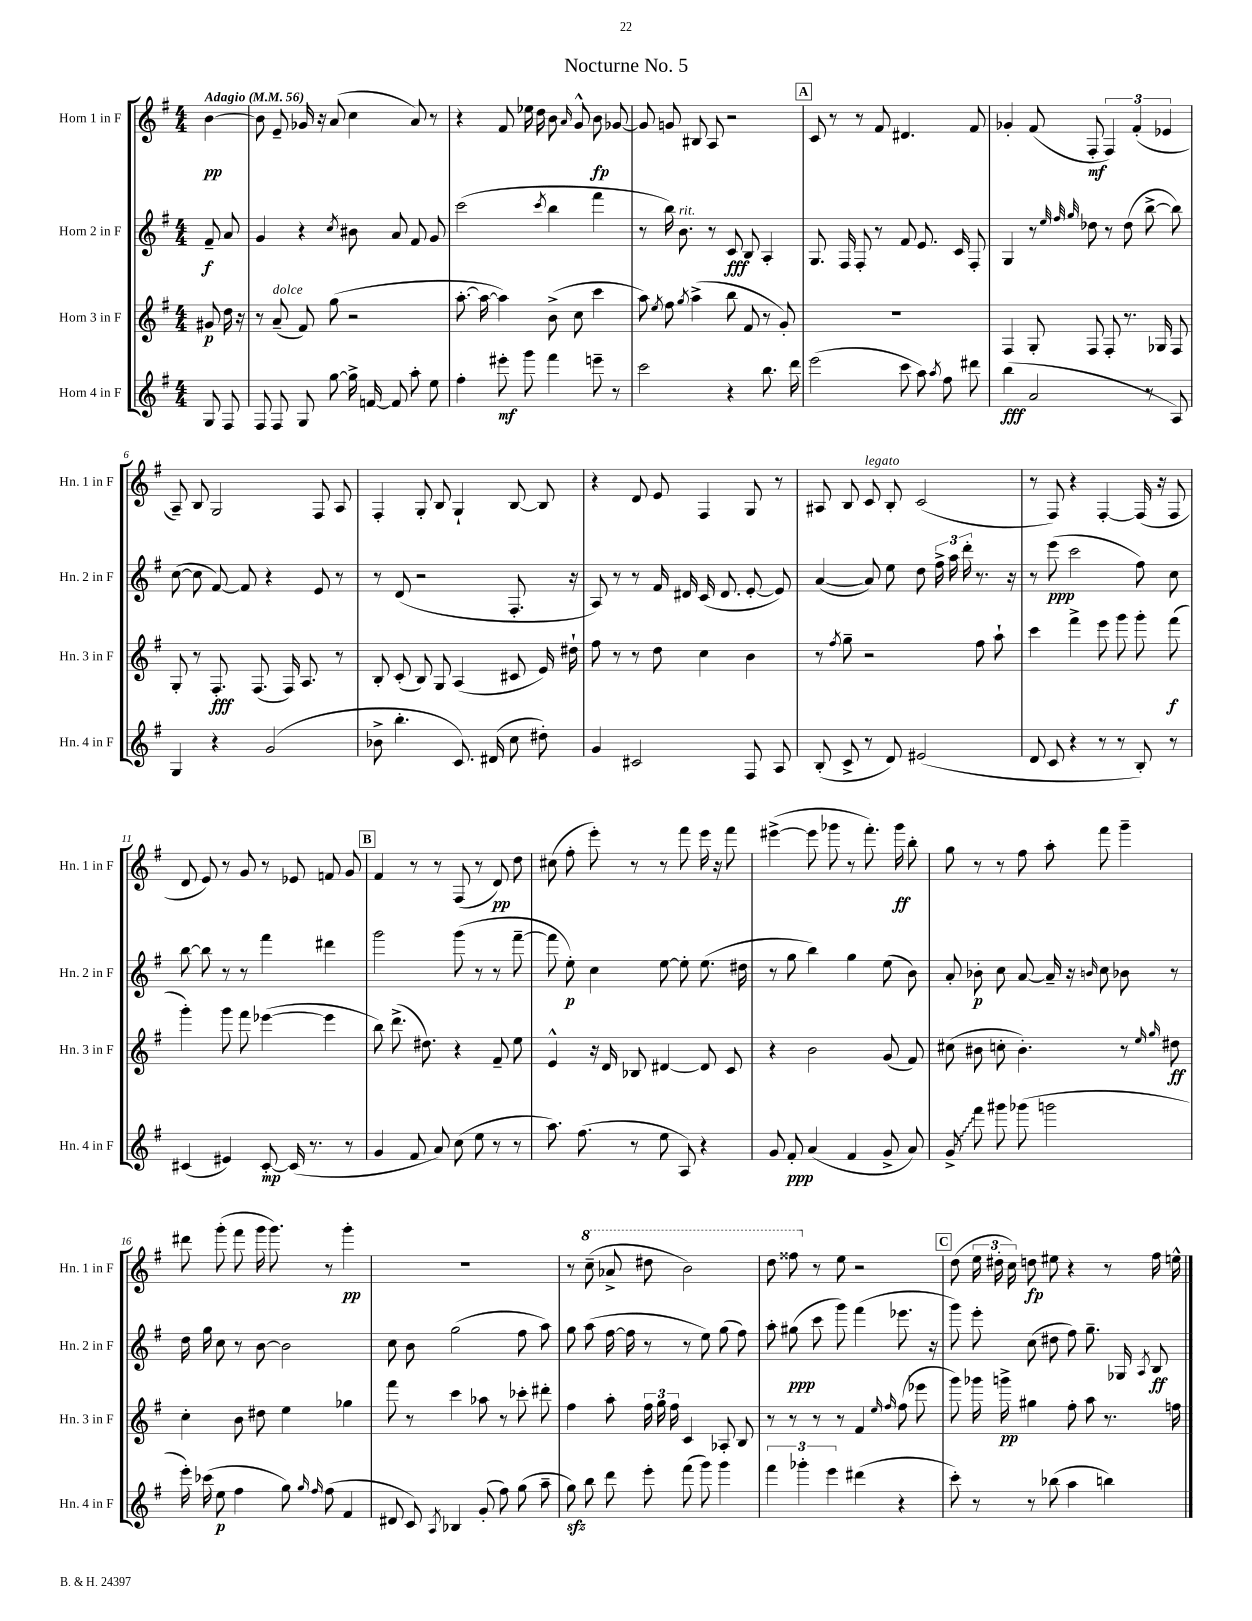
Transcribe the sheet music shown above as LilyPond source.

\header { title = "Nocturne No. 5" }
<<
\new StaffGroup <<
\new Staff = "s0" \with { instrumentName = "Horn 1 in F" shortInstrumentName = "Hn. 1 in F" } {
    \clef treble \key g \major \numericTimeSignature \time 4/4 \partial 4 \tempo "Adagio" 4 = 56
    \autoBeamOff b'4~\pp |
    b'8 e'8-- ges'16 r16 a'8( c''4 a'8) r8 |
    r4 fis'8 ees''16 d''16 b'8 \grace { a'16 } g'8-^ b'8\fp ges'8~ |
    ges'8 g'8 bis8 a8 r2 |
    \mark \markup { \box "A" } c'8 r8 r8 fis'8 dis'4. fis'8 |
    ges'4-. fis'8( fis8-.\mf \tuplet 3/2 { fis4) fis'4-.( ees'4 } |
    a8--) b8 g2 fis8 a8 |
    fis4-. g8-. b8 g4-! b8~ b8 |
    r4 d'8 e'8 fis4 g8 r8 |
    ais8 b8 c'8^\markup { \italic "legato" } b8-. c'2( |
    r8 fis8) r4 fis4~-. fis16( r16 fis8 |
    d'8 e'8) r8 g'8 r8 ees'8 f'8 g'8 |
    \mark \markup { \box "B" } fis'4 r8 r8 fis8( r8 d'8\pp) d''8 |
    cis''8( fis''8-. e'''8-.) r8 r8 fis'''8 e'''16 r16 fis'''8 |
    eis'''4~->( eis'''8 ges'''8 r8 fis'''8.-.) ges'''16\ff b''8-. |
    g''8 r8 r8 fis''8 a''8-. fis'''8 g'''4-- |
    dis'''8 g'''8-.( fis'''8 g'''16 g'''8.) r8 g'''4-.\pp |
    R1 |
    r8 \ottava #1 c'''8--( aes''8-> dis'''8 b''2) |
    d'''8 fisis'''8 \ottava #0 r8 e''8 r2 |
    \mark \markup { \box "C" } d''8( \tuplet 3/2 { e''16 dis''16-. c''16) } d''8\fp eis''8 r4 r8 fis''16 e''16-^ \bar "|." |
}
\new Staff = "s1" \with { instrumentName = "Horn 2 in F" shortInstrumentName = "Hn. 2 in F" } {
    \clef treble \key g \major \numericTimeSignature \time 4/4 \partial 4
    \autoBeamOff fis'8--\f a'8 |
    g'4 r4 \acciaccatura { c''8 } bis'8 a'8 fis'8 g'8 |
    c'''2( \acciaccatura { c'''8 } b''4 fis'''4 |
    r8 b''16) b'8.^\markup { \italic "rit." } r8 c'8\fff b8 a4-. |
    \mark \markup { \box "A" } g8. fis16 fis8-. r8 fis'8 e'8. c'16 fis8-. |
    g4 r8 \grace { e''32 fis''32 g''32 } des''8 r8 des''8( b''8~-> b''8) |
    c''8~( c''8 fis'8~) fis'8 r4 e'8 r8 |
    r8 d'8( r2 fis8.-. r16 |
    a8) r8 r8 fis'16 dis'16 c'16( dis'8. e'8~-. e'8) |
    a'4~( a'8) e''8 d''8 \tuplet 3/2 { fis''16-> a''16 d'''16-. } r8. r16 |
    r8 e'''8\ppp( c'''2 fis''8) c''8 |
    b''8~ b''8 r8 r8 fis'''4 dis'''4 |
    \mark \markup { \box "B" } g'''2 g'''8( r8 r8 fis'''8~-- |
    fis'''8 e''8-.\p) c''4 e''8~ e''8-. e''8.( dis''16 |
    r8 g''8 b''4) g''4 e''8( b'8) |
    a'8-. bes'8-.\p c''8 a'8~ a'16-- r16 \grace { b'16 } c''8 bes'8 r8 |
    d''16 g''16 c''8 r8 b'8~ b'2 |
    c''8 b'8 g''2( fis''8 a''8) |
    g''8 a''8( fis''16~ fis''16 r8 r8 e''8) g''8( fis''8) |
    a''8-. gis''8\ppp( c'''8 g'''8) fis'''4( ees'''8. r16 |
    \mark \markup { \box "C" } g'''8) e'''8-. c''8( dis''8 fis''8) g''8.-- ges16 \acciaccatura { a8 } b8\ff \bar "|." |
}
\new Staff = "s2" \with { instrumentName = "Horn 3 in F" shortInstrumentName = "Hn. 3 in F" } {
    \clef treble \key g \major \numericTimeSignature \time 4/4 \partial 4
    \autoBeamOff gis'8\p d''16 r16 |
    r8 a'8--^\markup { \italic "dolce" }( fis'8) g''8( r2 |
    a''8.~-. a''16~ a''4) b'8->( c''8 c'''4 |
    a''8) \acciaccatura { e''8 } fis''8 \acciaccatura { g''8 } a''4->( b''8 fis'8 r8 g'8-.) |
    \mark \markup { \box "A" } R1 |
    fis4 g8-. fis8 fis8-. r8. ges16 fis8 |
    g8-. r8 fis8.-.\fff fis8.( fis16) a8. r8 |
    b8-. c'8-.( b8) g8 a4( cis'8 e'16) dis''16-! |
    fis''8 r8 r8 d''8 c''4 b'4 |
    r8 \acciaccatura { fis''8 } g''8-- r2 fis''8 a''8-! |
    c'''4 fis'''4-> e'''8 g'''8 g'''8-. fis'''8\f( |
    g'''4-.) g'''8 fis'''8 ees'''4~( ees'''4 |
    \mark \markup { \box "B" } b''8) d'''8.->( dis''8.) r4 fis'8-- e''8 |
    e'4-^ r16 d'16 bes8 dis'4~ dis'8 c'8 |
    r4 b'2 g'8( fis'8) |
    cis''8( bis'8 c''8-. bis'4.-.) r8 \grace { e''16 g''16 } dis''8\ff |
    c''4-. b'8 dis''8 e''4 ges''4 |
    fis'''8 r8 c'''4 aes''8 r8 ces'''8-. dis'''8-. |
    fis''4 a''8-. \tuplet 3/2 { fis''16 g''16 fis''16 } c'4 aes8-. b8 |
    r8 r8 r8 r8 fis'4 \grace { e''16 fis''16 } fis''8( ees'''8 |
    \mark \markup { \box "C" } g'''8) ges'''16 g'''16->\pp gis''4 fis''8-. a''8 r8. f''16 \bar "|." |
}
\new Staff = "s3" \with { instrumentName = "Horn 4 in F" shortInstrumentName = "Hn. 4 in F" } {
    \clef treble \key g \major \numericTimeSignature \time 4/4 \partial 4
    \autoBeamOff g8 fis8 |
    fis8 fis8 g8 g''8~ g''16-> f'16~ f'8 a''8-. e''8 |
    fis''4-. eis'''8-.\mf g'''8 fis'''4 e'''8-- r8 |
    c'''2 r4 b''8. d'''16 |
    \mark \markup { \box "A" } e'''2( c'''8 a''8) \acciaccatura { a''8 } fis''8 dis'''8 |
    b''4\fff( a'2 r8 a8) |
    g4 r4 g'2( |
    bes'8-> b''4.-. c'8.) dis'16( c''8 dis''8-.) |
    g'4 cis'2 fis8 a8 |
    b8-.( c'8-> r8 d'8) eis'2( |
    d'8 c'8 r4 r8 r8 b8-.) r8 |
    cis'4( eis'4) cis'8~-.\mp cis'16( r8. r8 |
    \mark \markup { \box "B" } g'4 fis'8 a'8) c''8( e''8 r8 r8 |
    a''8.) fis''8.( r8 e''8 a8) r4 |
    g'8 fis'8-.\ppp a'4( fis'4 g'8-> a'8) |
    \once \override Glissando.style = #'zigzag g'8->\glissando fis'''8 gis'''8 ges'''8( g'''2 |
    e'''16-.) ces'''16( e''8\p fis''4 g''8) \grace { g''16 fis''16 } fis''8( fis'4 |
    dis'8 c'8) \acciaccatura { a8 } bes4 g'8-.( fis''8) g''8( a''8-- |
    g''8\sfz) b''8 d'''8 e'''8-. fis'''8( g'''8) g'''4 |
    \tuplet 3/2 { fis'''4 ges'''4-. e'''4 } dis'''4( r4 |
    \mark \markup { \box "C" } c'''8-.) r8 r8 bes''8( a''4 b''4) \bar "|." |
}
>>
>>
